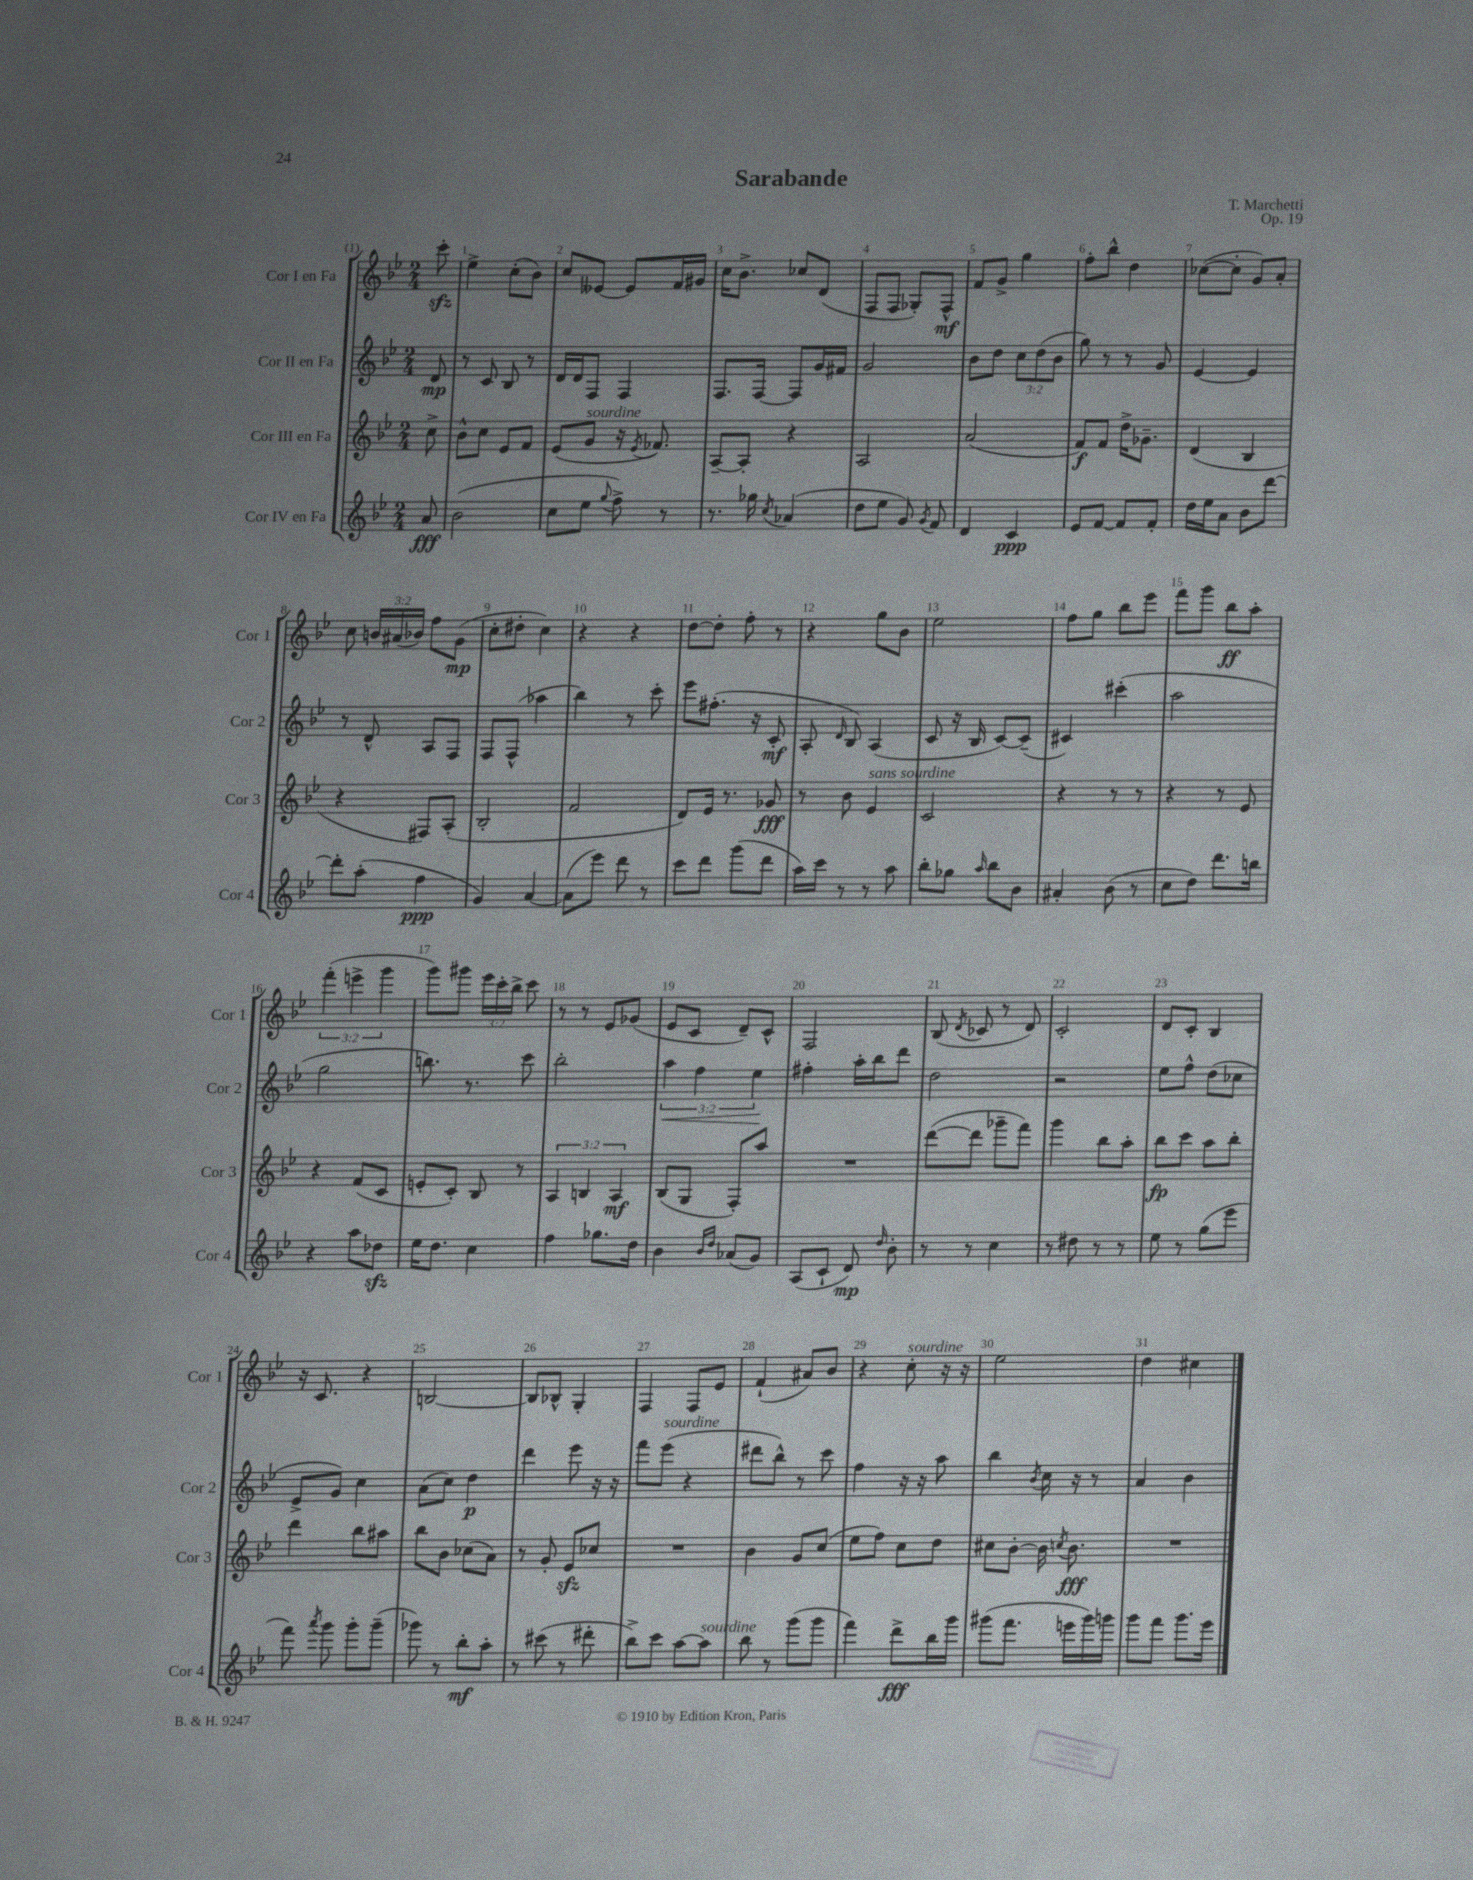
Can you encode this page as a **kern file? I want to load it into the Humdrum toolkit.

**kern	**kern	**kern	**kern
*staff4	*staff3	*staff2	*staff1
*clefG2	*clefG2	*clefG2	*clefG2
*k[b-e-]	*k[b-e-]	*k[b-e-]	*k[b-e-]
*M2/4	*M2/4	*M2/4	*M2/4
8a	8cc^	8d	8ccc'
=	=	=	=
(2b-	8b-^^	8r	4ee-^
.	8cc	8c	.
.	8e-	8B-	(8cc'
.	8f	8r	8b-)
=	=	=	=
8cc	(8e-	16d	8cc
.	.	16d	.
8ee-	8g	8F	[8e--
8qqgg	.	.	.
8ff^)	16r	4F	8e--]
.	8qe-	.	.
.	8.f-)	.	.
8r	.	.	16f
.	.	.	16g#
=	=	=	=
8.r	[8A~	8.F	16cc
.	.	.	8.b-^
.	8A']	.	.
16gg-	.	[16F	.
8qcc	.	.	.
(4a-	4r	8F]	8cc-
.	.	16g	(8d
.	.	16f#	.
=	=	=	=
8dd	2A	2g	8F
8ee-	.	.	8F
8g)	.	.	8G-')
8qg	.	.	.
8f	.	.	8F^^
=	=	=	=
4d	(2a	8b-	8f
.	.	8dd	8g^
4c	.	12cc	4gg
.	.	(12dd	.
.	.	12b-	.
=	=	=	=
8e-	8f)	8gg)	8ff'
[8f	8f	8r	8bb-^^
8f]	16dd^	8r	4dd
.	8.g-~	.	.
8f'	.	8g	.
=	=	=	=
16dd	(4d	[4e-	([8cc-
16ee-	.	.	.
8a	.	.	8cc-']
8b-	4B-	4e-]	8g)
[8ddd	.	.	8a'
=	=	=	=
8ddd']	4r	8r	8cc
(8aa'	.	8d^^	24b
.	.	.	(24a#
.	.	.	24b-)
4ff	8F#)	8A	8ff
.	(8A'	8F	(8g
=	=	=	=
4g)	2B-'	8F	8cc'
.	.	(8F^^	8dd#'
[4a	.	4aa-	4cc)
=	=	=	=
(8a]	2f	4bb-)	4r
8eee-)	.	.	.
8ddd	.	8r	4r
8r	.	8ccc'	.
=	=	=	=
8ccc	8d)	8eee-	[8dd
8ddd	16e-	(8.ff#'	8dd']
.	8.r	.	.
(8ggg	.	.	8ff'
.	.	16r	.
8ddd	8g-	8c'	8r
=	=	=	=
16aa)	8r	8A'	4r
16ccc	.	.	.
.	.	16qqd	.
8r	8b-	8B-)	.
8r	4e-	(4A	8gg
8aa	.	.	8b-
=	=	=	=
8bb-'	2c	8c	2ee-
8gg-	.	16r	.
.	.	16B-	.
16qqaa	.	.	.
8bb-	.	[8c)	.
8b-	.	(8c~]	.
=	=	=	=
4a#'	4r	4c#)	8ff
.	.	.	8gg
(8b-	8r	(4ccc#'	8bb-
8r	8r	.	8eee-
=	=	=	=
8cc	4r	2aa	8fff
8dd)	.	.	8ggg
8.ddd	8r	.	8bb-
.	8e-	.	8aa'
16bb	.	.	.
=	=	=	=
4r	4r	2gg	(6fff'
.	.	.	6eee^
8aa	(8f	.	.
.	.	.	6ggg
8dd-	8c	.	.
=	=	=	=
16ee-	8e'	8.bb)	8ggg)
8.dd	.	.	.
.	8c')	.	8ggg#
.	.	8.r	.
4cc	8B-	.	24eee-
.	.	.	24ccc'
.	.	.	24bb-^
.	8r	8ccc	8ccc
=	=	=	=
4ff	6A	2bb-'	8r
.	.	.	8r
.	6B	.	.
8.gg-	.	.	8e-
.	6A	.	.
.	.	.	(8g-
16dd	.	.	.
=	=	=	=
4b-	(8B-	6aa	8e-
.	8G	.	8c
.	.	6ff	.
16qqb-	.	.	.
16qqdd	.	.	.
(8a-	8F')	.	8d~)
.	.	6ee-	.
8g)	8aa	.	8c^^
=	=	=	=
(8A	2r	4ff#'	2F
8c`	.	.	.
8d)	.	16aa'	.
.	.	16bb-	.
16qqdd	.	.	.
8b-'	.	8ddd	.
=	=	=	=
8r	([8ddd	2dd	(8B-
.	.	.	8qd
8r	8ddd]	.	8c-
4cc	8ggg-~	.	8r
.	8fff)	.	8d)
=	=	=	=
8r	4ggg	2r	2c'
8dd#	.	.	.
8r	8bb-	.	.
8r	8aa'	.	.
=	=	=	=
8ee-	8bb-	8ee-	8d
8r	8ccc	8ff^^	8c'
(8gg	8aa	(8dd	4B-
8eee-	8bb-'	8cc-	.
=	=	=	=
8fff)	4ddd	8e-^	16r
.	.	.	8.c
8qaaa	.	.	.
8ggg	.	8g)	.
8ggg'	8bb-	4cc	4r
(8ggg~	8aa#	.	.
=	=	=	=
8ggg-)	8bb-	(8a	[2B
8r	8b-	8cc)	.
8bb-'	(8cc-	4dd	.
8aa'	8a)	.	.
=	=	=	=
8r	8r	4ddd	8B]
(8ccc#	8g'	.	8B-^^
8r	8e-	8eee-	4G'
8ddd#'	8cc-	16r	.
.	.	16r	.
=	=	=	=
8bb-^)	2r	8fff	4F
8ccc	.	(8eee-	.
[8aa	.	4r	8F
8aa]	.	.	8e-
=	=	=	=
8bb-	4b-	8ddd#	(4f`
8r	.	8bb-^^)	.
(8ggg	8g	8r	8a#)
8ggg	(8cc	8ccc	8b-
=	=	=	=
4fff)	8ee-	4ff	4r
.	8ff)	.	.
8ddd^	8cc	16r	8cc'
.	.	16r	.
16bb-	8dd	8aa	16r
16ggg	.	.	16r
=	=	=	=
(8ggg#	8cc#	4bb-	2ee-
8.fff	[8b-'	.	.
.	.	8qb-	.
.	16b-]	16cc	.
.	8qcc	.	.
16eee	8.b-	16r	.
16ggg#)	.	8r	.
16ggg	.	.	.
=	=	=	=
8ggg	2r	4a	4dd
8fff	.	.	.
8.ggg	.	4b-	4cc#
16eee-	.	.	.
==	==	==	==
*-	*-	*-	*-
